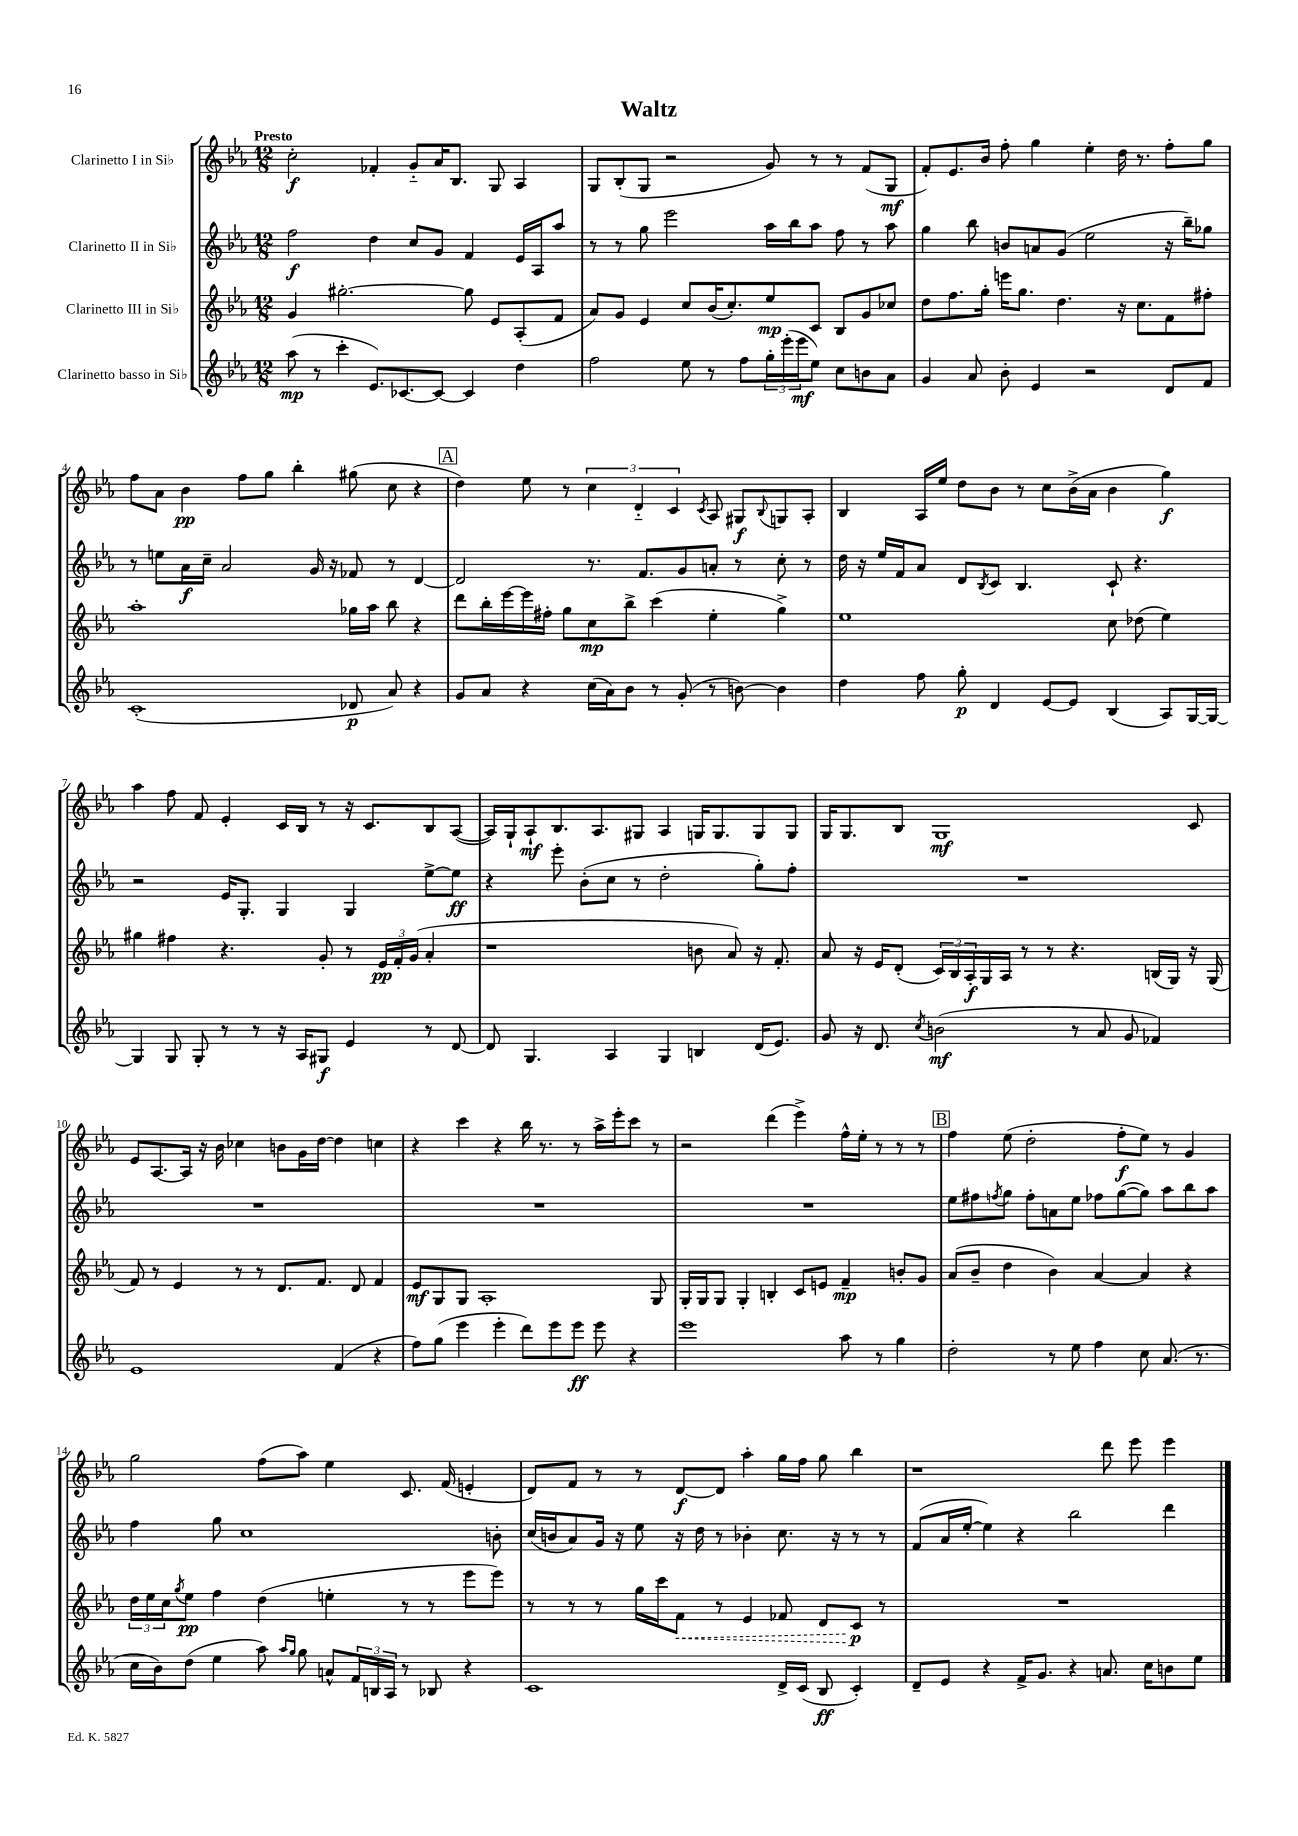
\header { title = "Waltz" }
<<
\new StaffGroup <<
\new Staff = "s0" \with { instrumentName = "Clarinetto I in Sib" } {
    \clef treble \key ees \major \numericTimeSignature \time 12/8 \tempo "Presto"
    c''2-.\f fes'4-. g'8-_ aes'16 bes8. g8 aes4 |
    g8 bes8-.( g8 r2 g'8) r8 r8 f'8( g8\mf |
    f'8-.) ees'8. bes'16 f''8-. g''4 ees''4-. d''16 r8. f''8-. g''8 |
    f''8 aes'8 bes'4\pp f''8 g''8 bes''4-. gis''8( c''8 r4 |
    \mark \markup { \box "A" } d''4) ees''8 r8 \tuplet 3/2 { c''4 d'4-_ c'4 } \acciaccatura { c'8 } aes8 gis8\f \appoggiatura { bes8 } g8 aes8-. |
    bes4 aes16 ees''16 d''8 bes'8 r8 c''8 bes'16->( aes'16 bes'4 g''4\f) |
    aes''4 f''8 f'8 ees'4-. c'16 bes16 r8 r16 c'8. bes8 aes8~( |
    aes16) g16-! aes8-!\mf bes8. aes8. gis8 aes4 g16 g8. g8 g8 |
    g16 g8. bes8 g1\mf c'8 |
    ees'8 aes8.~ aes16 r16 bes'16 ces''4 b'8 g'16 d''16~ d''4 c''4 |
    r4 c'''4 r4 bes''16 r8. r8 aes''16-> ees'''16-. c'''8 r8 |
    r2 d'''4( ees'''4->) f''16-^ ees''16-. r8 r8 r8 |
    \mark \markup { \box "B" } f''4 ees''8( d''2-. f''8-.\f ees''8) r8 g'4 |
    g''2 f''8( aes''8) ees''4 c'8. f'16( e'4-. |
    d'8) f'8 r8 r8 d'8~\f d'8 aes''4-. g''16 f''16 g''8 bes''4 |
    r1 d'''8 ees'''8 ees'''4 \bar "|." |
}
\new Staff = "s1" \with { instrumentName = "Clarinetto II in Sib" } {
    \clef treble \key ees \major \numericTimeSignature \time 12/8
    f''2\f d''4 c''8 g'8 f'4 ees'16 aes16 aes''8 |
    r8 r8 g''8 ees'''2 aes''16 bes''16 aes''8 f''8 r8 aes''8 |
    g''4 bes''8 b'8 a'8 g'8( ees''2 r16 bes''16--) ges''8 |
    r8 e''8 aes'16\f c''16-- aes'2 g'16 r16 fes'8 r8 d'4~ |
    \mark \markup { \box "A" } d'2 r8. f'8. g'8 a'8-. r8 c''8-. r8 |
    d''16 r16 ees''16 f'16 aes'8 d'8 \acciaccatura { bes8 } c'8 bes4. c'8-! r4. |
    r2 ees'16 g8.-. g4 g4 ees''8~-> ees''8\ff |
    r4 ees'''8-. bes'8-.( c''8 r8 d''2-. g''8-.) f''8-. |
    R1. |
    R1. |
    R1. |
    R1. |
    \mark \markup { \box "B" } ees''8 fis''8 \acciaccatura { f''8 } g''8 f''8-. a'8 ees''8 fes''8 g''8~( g''8) aes''8 bes''8 aes''8 |
    f''4 g''8 c''1 b'8-. |
    c''16( b'16 aes'8) g'16 r16 ees''8 r16 d''16 r8 bes'4-. c''8. r16 r8 r8 |
    f'8( aes'16 ees''16~-. ees''4) r4 bes''2 d'''4 \bar "|." |
}
\new Staff = "s2" \with { instrumentName = "Clarinetto III in Sib" } {
    \clef treble \key ees \major \numericTimeSignature \time 12/8
    g'4 gis''2.~-. gis''8 ees'8 aes8-.( f'8 |
    aes'8) g'8 ees'4 c''8 bes'16( c''8.-.) ees''8\mp c'8 bes8 g'8 ces''8 |
    d''8 f''8. g''16-. e'''16 g''8. d''4. r16 c''8. f'8 fis''8-. |
    aes''1-. ges''16 aes''16 bes''8 r4 |
    \mark \markup { \box "A" } d'''8 bes''16-. ees'''16~ ees'''16 fis''16-. g''8 c''8\mp bes''8-> c'''4( ees''4-. g''4->) |
    ees''1 c''8 des''8( ees''4) |
    gis''4 fis''4 r4. g'8-. r8 \tuplet 3/2 { ees'16\pp f'16-. g'16( } aes'4-. |
    r1 b'8 aes'8) r16 f'8.-. |
    aes'8 r16 ees'16 d'8-.( \tuplet 3/2 { c'16) bes16 aes16-.\f } g16 aes16 r8 r8 r4. b16( g16) r16 g16( |
    f'8) r8 ees'4 r8 r8 d'8. f'8. d'8 f'4 |
    ees'8\mf g8 g8 aes1-. g8 |
    g16-. g16 g8 g4-. b4-. c'8 e'8 f'4--\mp b'8-. g'8 |
    \mark \markup { \box "B" } aes'8( bes'8-- d''4 bes'4) aes'4~ aes'4 r4 |
    \tuplet 3/2 { d''16 ees''16 c''16 } \acciaccatura { g''8 } ees''8\pp f''4 d''4( e''4-. r8 r8 ees'''8 ees'''8) |
    r8 r8 r8 g''16 c'''16 \once \override Hairpin.style = #'dashed-line f'8\< r8 ees'4 fes'8 d'8 c'8\p\! r8 |
    R1. \bar "|." |
}
\new Staff = "s3" \with { instrumentName = "Clarinetto basso in Sib" } {
    \clef treble \key ees \major \numericTimeSignature \time 12/8
    aes''8\mp( r8 c'''4-. ees'8.) ces'8.~ ces'8~ ces'4 d''4 |
    f''2 ees''8 r8 f''8 \tuplet 3/2 { g''16-. ees'''16-.( ees'''16\mf } ees''8) c''8 b'8 aes'8 |
    g'4 aes'8 bes'8-. ees'4 r2 d'8 f'8 |
    c'1-.( des'8\p aes'8) r4 |
    \mark \markup { \box "A" } g'8 aes'8 r4 c''16( aes'16) bes'8 r8 g'8-.( r8 b'8~) b'4 |
    d''4 f''8 g''8-.\p d'4 ees'8~ ees'8 bes4( aes8) g16~ g16~ |
    g4 g8 g8-. r8 r8 r16 aes16 gis8\f ees'4 r8 d'8~ |
    d'8 g4. aes4 g4 b4 d'16( ees'8.) |
    g'8 r16 d'8. \acciaccatura { c''8 } b'2\mf( r8 aes'8 g'8 fes'4) |
    ees'1 f'4( r4 |
    f''8) g''8( ees'''4 ees'''4-. d'''8) ees'''8 ees'''8\ff ees'''8 r4 |
    ees'''1 aes''8 r8 g''4 |
    \mark \markup { \box "B" } d''2-. r8 ees''8 f''4 c''8 aes'8.( r8. |
    c''16 bes'16) d''8( ees''4 aes''8) \grace { aes''16 g''16 } g''8 a'8-^ \tuplet 3/2 { f'16 b16 aes16 } r8 bes8 r4 |
    c'1 d'16-> c'16( bes8\ff c'4-.) |
    d'8-- ees'8 r4 f'16-> g'8. r4 a'8. c''16 b'8 ees''8 \bar "|." |
}
>>
>>
